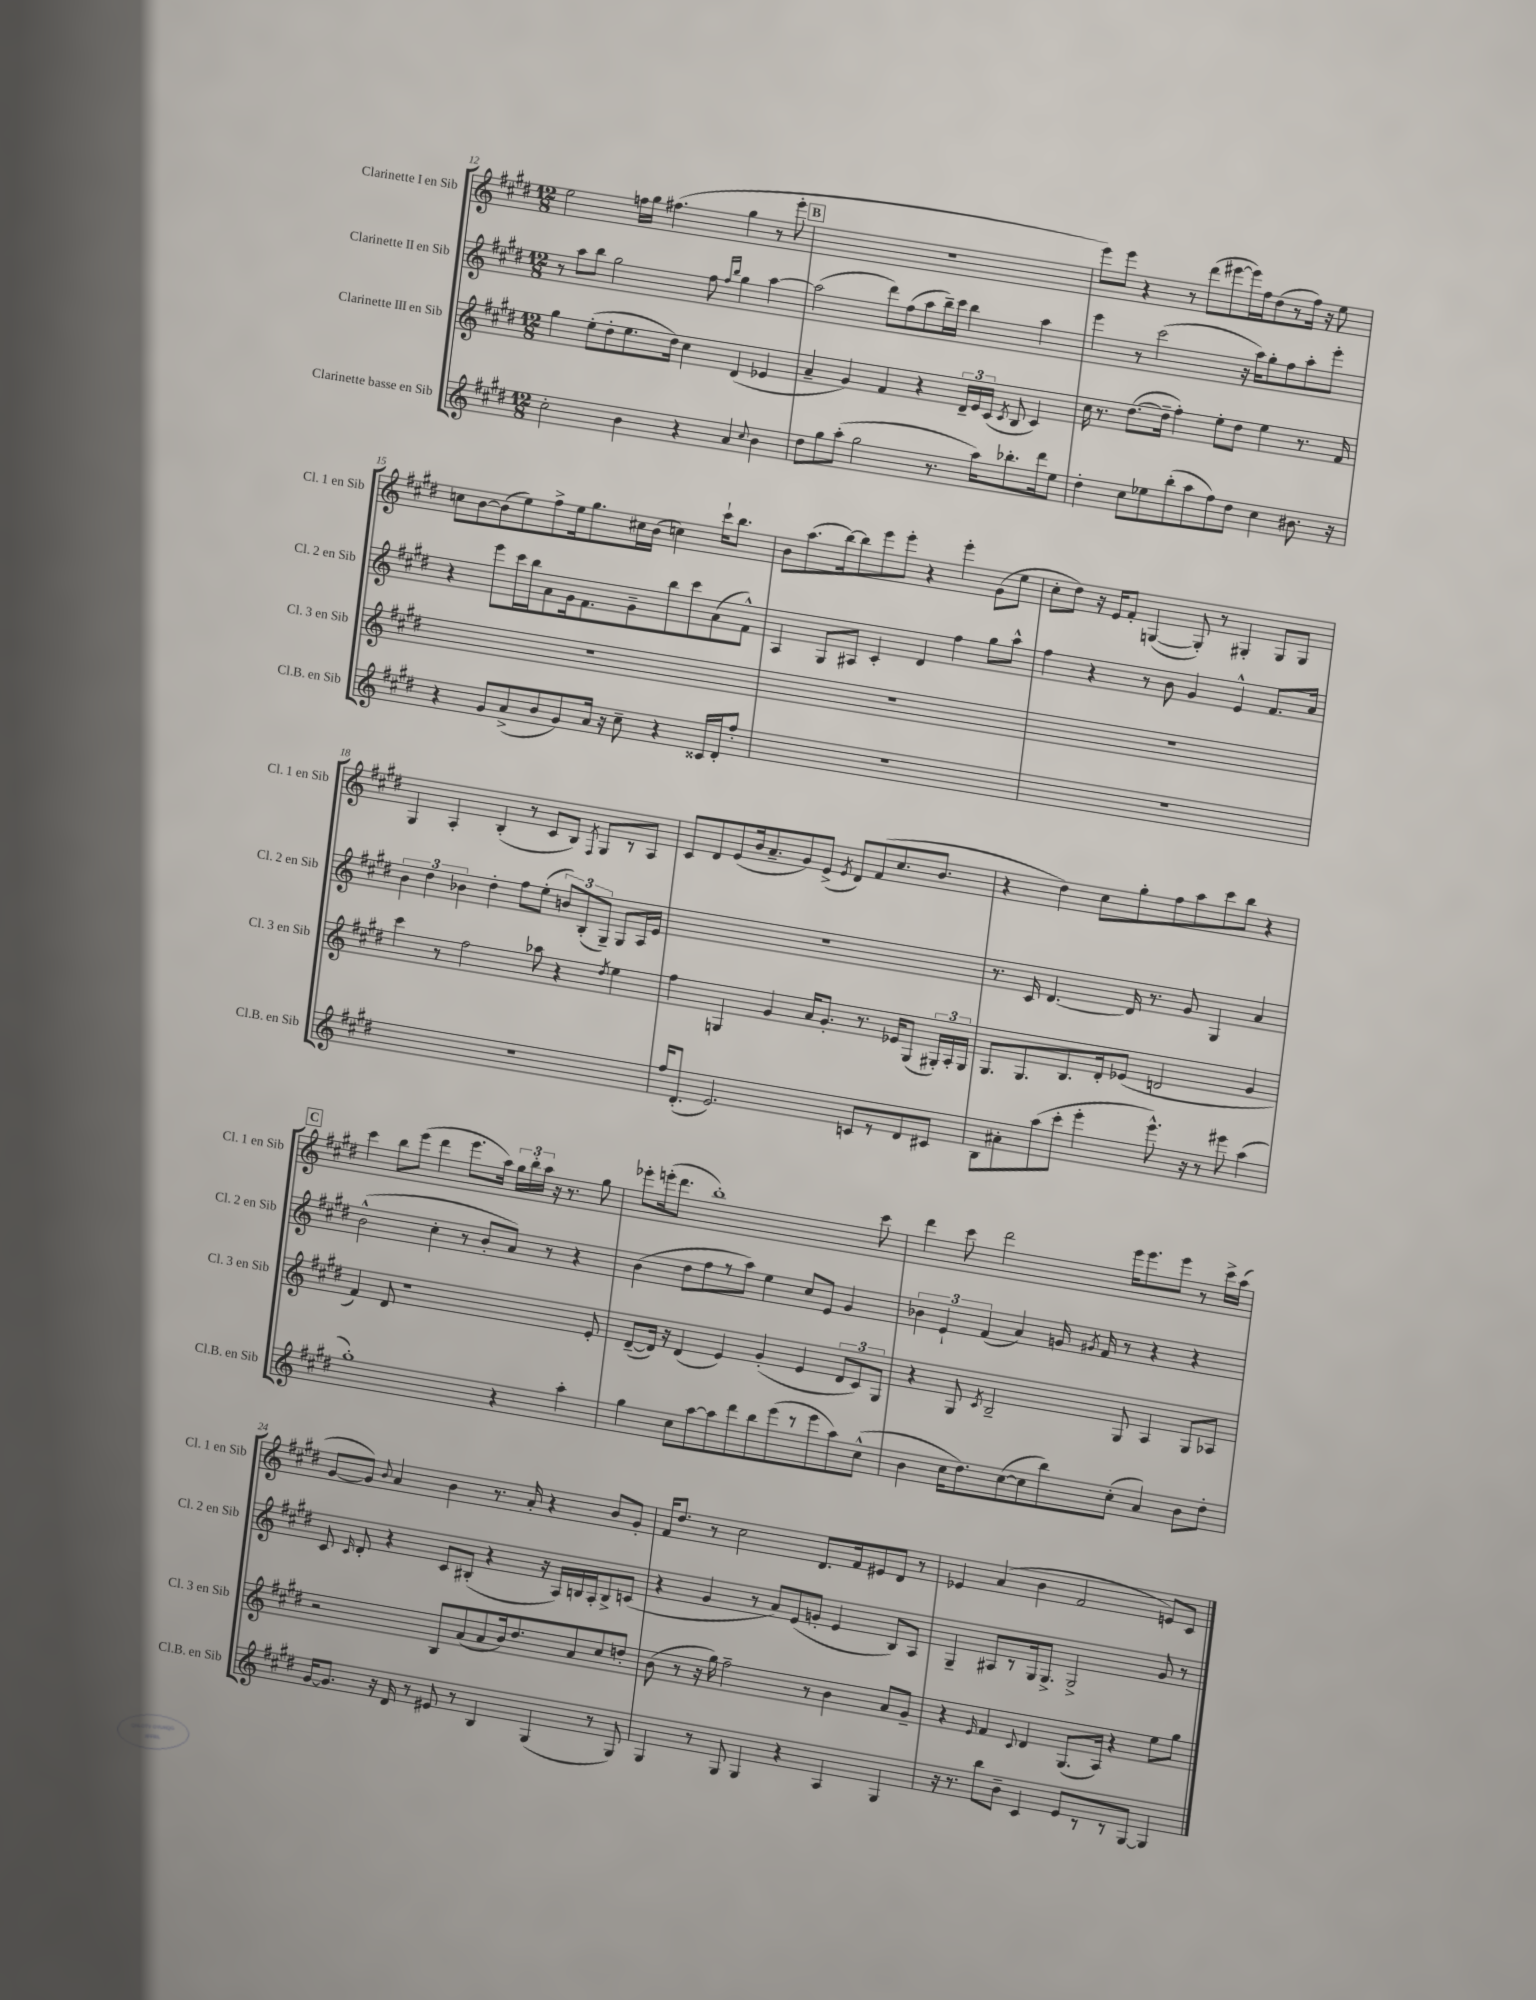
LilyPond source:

<<
\new StaffGroup <<
\new Staff = "s0" \with { instrumentName = "Clarinette I en Sib" shortInstrumentName = "Cl. 1 en Sib" } {
    \clef treble \key e \major \numericTimeSignature \time 12/8
    \autoBeamOff e''2 f''16[ gis''16] fis''4.( gis''4 r8 e'''8-. |
    \mark \markup { \box "B" } R1. |
    e'''8[) e'''8] r4 r8 dis'''8[( eis'''8~ eis'''16) fis''16 dis''8( r8 fis''16]) r16 e''8 |
    c''8[ b'8~ b'8( e''8) fis''8-> e''16 gis''8. cis''16 b'16]( c''4) cis'''16[-! b''8.] |
    b'8[ a''8.( b''16~) b''8 e'''8 e'''8]-. r4 e'''4-. gis'8[( e''8] |
    cis''8[-. dis''8]) r16 e'16[ fis'8]-. g4~( g8-.) r8 gis4-. gis8[ gis8] |
    gis4 a4-. b4-.( r8 cis'8[ b8]) \acciaccatura { fis8 } gis8[ r8 a8] |
    cis'8[ dis'8 e'8( b'16 a'8.-- gis'8) e'8]->( \acciaccatura { e'8 } dis'8[) fis'8( cis''8. b'8.] |
    r4 dis''4) cis''8[ gis''8-. fis''8 a''8 cis'''8 b''8] r4 |
    \mark \markup { \box "C" } cis'''4 b''8[ e'''8]( dis'''4 e'''8.[ a''16]) \tuplet 3/2 { gis''16[ b''16-. a''16] } r16 r8. gis''8 |
    ees'''8[-. e'''16-.( dis'''8.] b''1-.) cis'''8 |
    dis'''4 cis'''8 dis'''2 e'''16[ e'''8. e'''8] r8 cis'''16[-> a''16]( |
    gis'8[~ gis'8]) \appoggiatura { b'8 } a'4 b'4 r8. a'16-. r4 b'8[ gis'8]-. |
    fis'16[ dis''8.] r8 cis''2 dis'8.[ fis'16 eis'8 dis'8] r8 |
    ees'4 a'4( b'4 fis'2 e'8[) cis'8] \bar "|." |
}
\new Staff = "s1" \with { instrumentName = "Clarinette II en Sib" shortInstrumentName = "Cl. 2 en Sib" } {
    \clef treble \key e \major \numericTimeSignature \time 12/8
    \autoBeamOff r8 a''8[ b''8] gis''2 fis''8 \grace { fis''16[ b''16] } gis''4 a''4~ |
    \mark \markup { \box "B" } a''2( dis'''8[) fis''8( a''8 b''16--) cis'''16] b''4 a''4 |
    e'''4 r8 cis'''2( r16 a''16[) gis''8-. fis''8 a''8-. e'''8]-. |
    r4 e'''8[ cis'''16 b''16 a'8 gis'16 fis'8. gis'8-- b''8 cis'''8 a'8( fis'8]-^) |
    a4 gis8[ ais8] cis'4-. dis'4 fis''4 gis''8[ a''8]-^ |
    fis''4 r4 r8 b'8 gis'4 e'4-^ fis'8.[ a'16] |
    \tuplet 3/2 { b'4 dis''4 bes'4 } dis''4-. fis''8[ e''8]-.( \tuplet 3/2 { b'8[) b8-.( gis8]--) } gis8[ a16 e'16] |
    R1. |
    r8. cis'16 dis'4.~ dis'16 r8. gis'8 gis4 a'4 |
    \mark \markup { \box "C" } b'2-^( cis''4-. r8 b'8[-. a'8]) r8 r4 |
    b'4( dis''8[ fis''8 r8 a''8]) e''4 cis''8[ e'8] gis'4 |
    \tuplet 3/2 { bes'4 e'4-! fis'4( } a'4) g'16 \acciaccatura { gis'8 } fis'16 r8 r4 r4 |
    cis'8 \grace { cis'16 } dis'8-. r4 cis'8[ bis8]-.( r4 r16 a16[) b16 a16-. b8-> c'8]( |
    r4 gis'4 r8 a'8[) e'8( g'8]-. e'4 b8[) a8] |
    gis4-- ais8[ r8 gis16 gis8.]-> gis2-> gis'8 r8 \bar "|." |
}
\new Staff = "s2" \with { instrumentName = "Clarinette III en Sib" shortInstrumentName = "Cl. 3 en Sib" } {
    \clef treble \key e \major \numericTimeSignature \time 12/8
    \autoBeamOff gis''4 e''8[-.( dis''8-. e''8. dis''16]) cis''4 dis'4( ees'4 |
    \mark \markup { \box "B" } a'4-- gis'4) fis'4 r4 \tuplet 3/2 { dis'16[-- e'16 cis'16]( } \acciaccatura { cis'8 } b8 cis'4) |
    cis''16 r8. dis''8.[~( dis''16]-- fis''4-.) e''8[-. dis''8] e''4 r8. fis'16 |
    R1. |
    R1. |
    R1. |
    cis'''4 r8 fis''2 aes''8 r4 \acciaccatura { dis''8 } e''4 |
    fis''4 g4 gis'4 a'16[ gis'8.]-. r8. ees'16[ g8]( \tuplet 3/2 { gis16[-.) a16-. gis16] } |
    gis8.[ gis8. b8. dis'16-. ees'8]( d'2 gis'4 |
    \mark \markup { \box "C" } fis'4) dis'8 r1 e'8-. |
    dis'8[~--( dis'16]) r16 dis'4( e'4) gis'4-.( e'4 \tuplet 3/2 { dis'8[ cis'8) gis8] } |
    r4 gis8 \acciaccatura { cis'8 } b2-- gis8 a4 gis8[ aes8] |
    r2 b8[ a'8( a'8 b'16) dis''8. a'8 cis''8 d''8]-. |
    b'8( r8 r16 gis''16) fis''2-- r8 b'4 a'8[ gis'8]-- |
    r4 \grace { e'16 } fis'4 \appoggiatura { cis'8 } dis'4 gis8.[( a16]) r4 e''8[ gis''8] \bar "|." |
}
\new Staff = "s3" \with { instrumentName = "Clarinette basse en Sib" shortInstrumentName = "Cl.B. en Sib" } {
    \clef treble \key e \major \numericTimeSignature \time 12/8
    \autoBeamOff cis''2-. b'4 r4 a'4 \appoggiatura { cis''8 } b'4 |
    \mark \markup { \box "B" } dis''8[ gis''8 a''8]-.( gis''2 r8. a''16[) bes''8.-. dis'''16 e''8] |
    dis''4-. cis''8[ ees''8 b''8-.( a''8 fis''8) dis''8] cis''4 bis'8. r16 |
    r4 gis'8[ a'8->( b'8 gis'8) a'16] r16 cis''8-- r4 cisis'16[ dis'16-. fis''8]-. |
    R1. |
    R1. |
    R1. |
    fis''16[ dis'8.]-.( e'2.) c'8[ r8 dis'8 cis'8] |
    b8[ ais'8-. a''8( cis'''8]-. e'''4-. e'''8.-^) r16 r8 eis'''8 a''4( |
    \mark \markup { \box "C" } gis''1-.) r4 a''4-. |
    gis''4 cis''8[ a''8~ a''8 dis'''8 b''8 e'''8( r8 e'''8 a''8) cis''8]-^( |
    b'4 cis''16[ dis''8.) cis''8~( cis''8 b''8) cis''8]-.( a'4) b'8[ dis''8]-. |
    gis'16[~ gis'8.] r16 dis'16 r8 eis'8 r8 b4 gis4( r8 gis8) |
    gis4 r8 gis8 gis4 r4 a4 gis4 |
    r16 r8. b''8[ b'8]-- cis'4 e'8[ r8 r8 gis8]~ gis4 \bar "|." |
}
>>
>>
\layout { \context { \Score currentBarNumber = #12 } }
